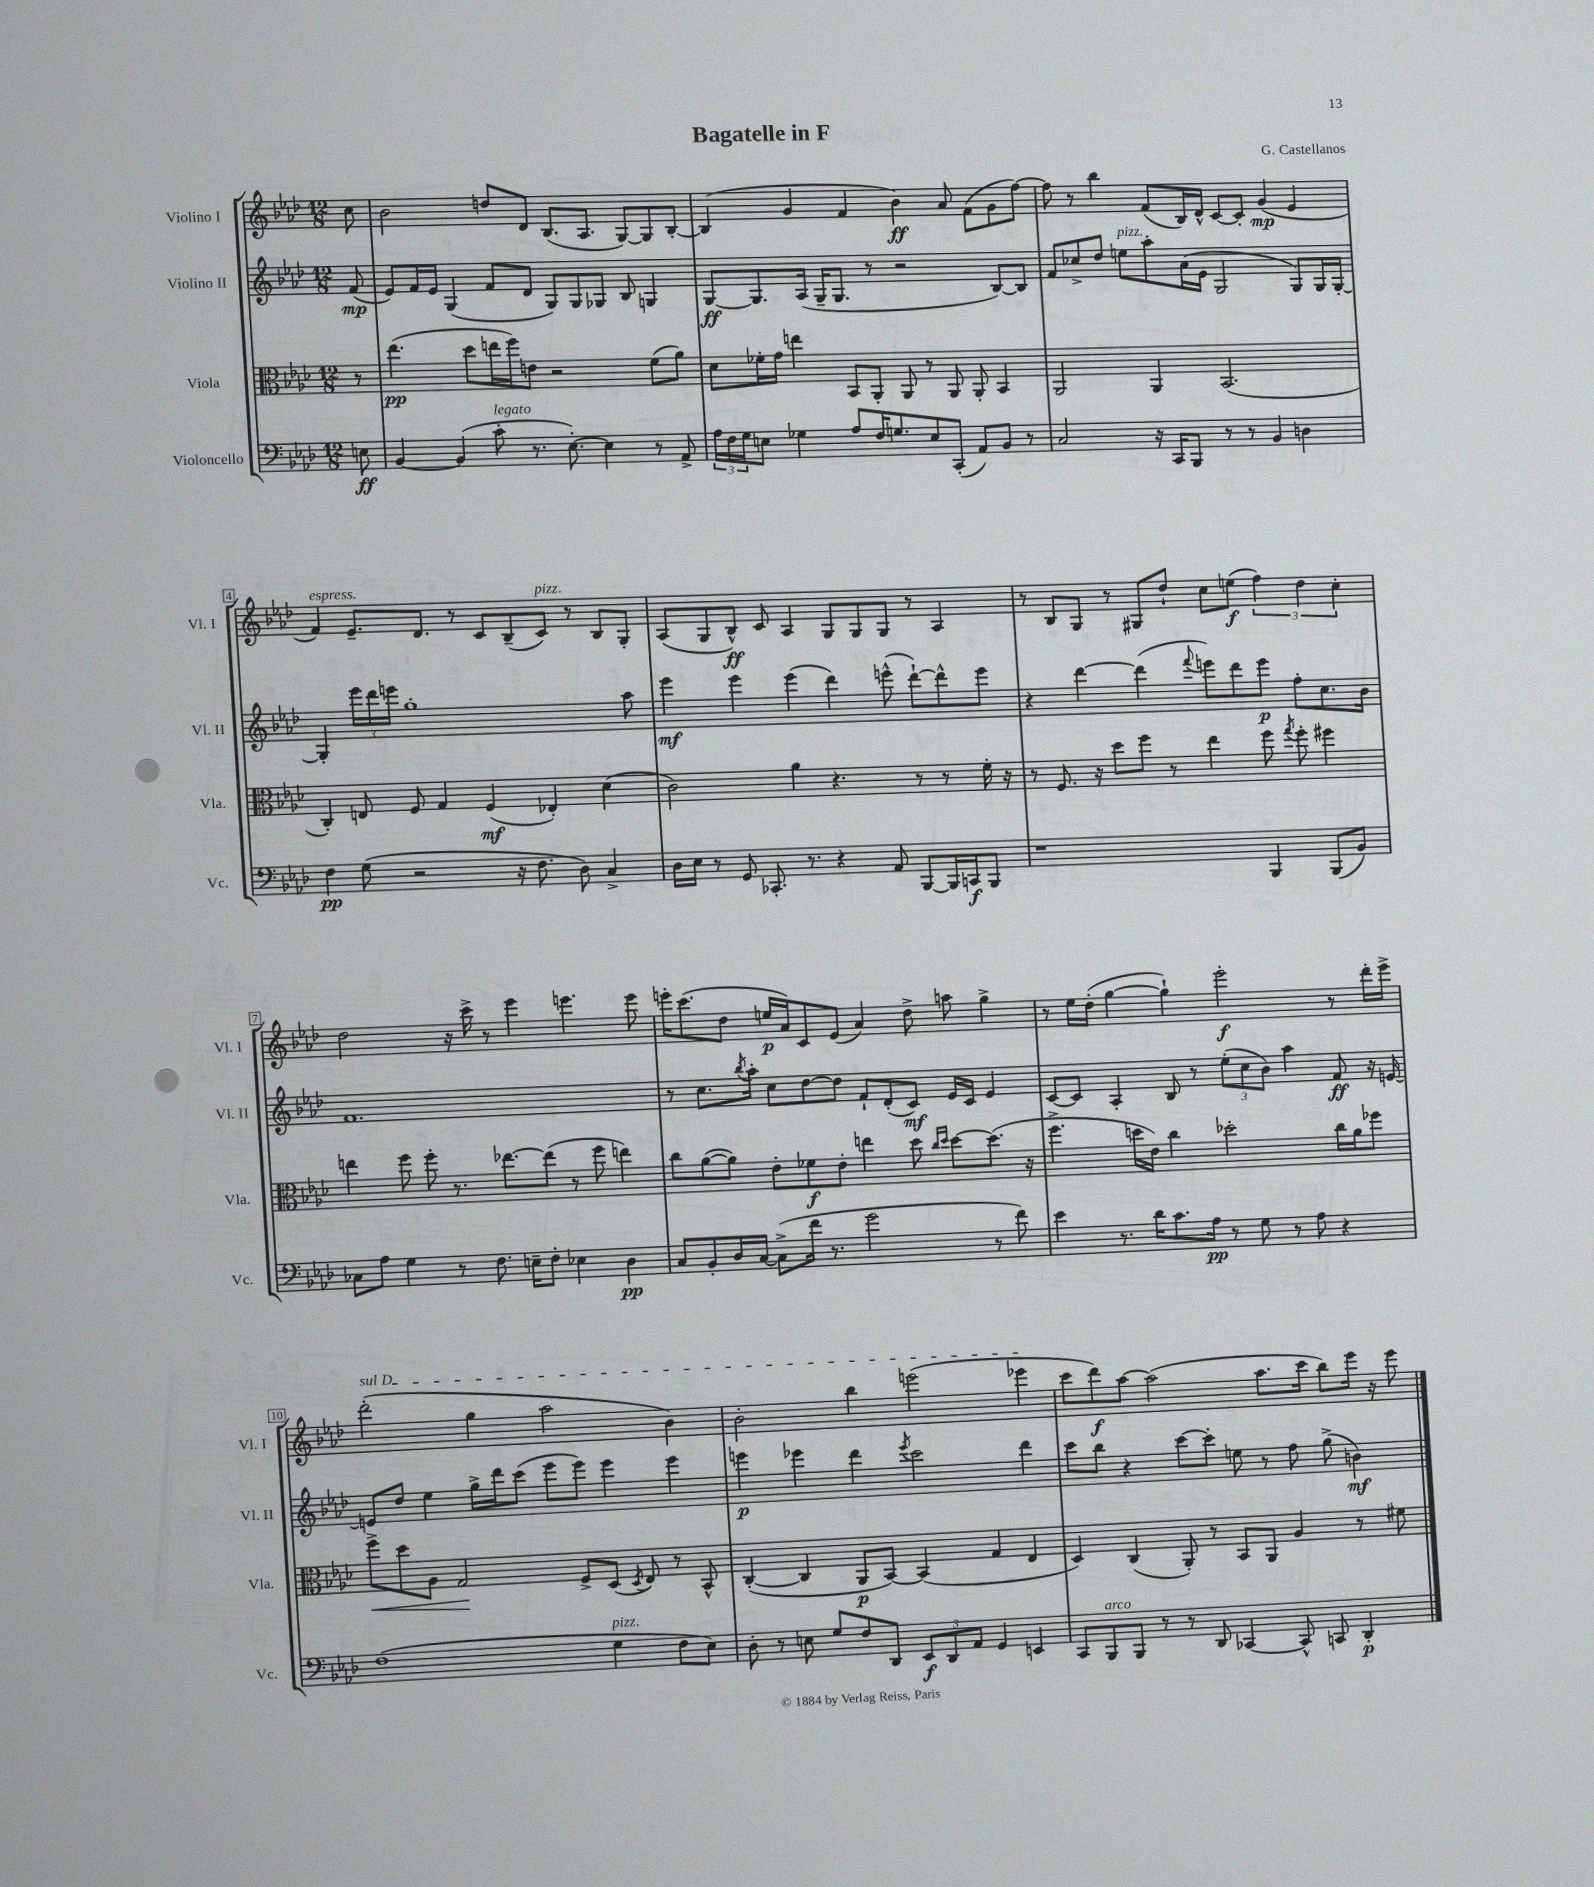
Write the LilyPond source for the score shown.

\header { title = "Bagatelle in F" composer = "G. Castellanos" }
<<
\new StaffGroup <<
\new Staff = "s0" \with { instrumentName = "Violino I" shortInstrumentName = "Vl. I" } {
    \clef treble \key aes \major \numericTimeSignature \time 12/8 \partial 8
    c''8 |
    bes'2 d''8 des'8 bes8.( aes8. g8~) g8 bes8~-. |
    bes4( g'4 f'4 bes'4\ff) aes'8 f'8( g'8 f''8~) |
    f''8 r8 bes''4 f'8( bes16) des'16-^ c'8~ c'8-. g'4\mp( ees'4 |
    f'4^\markup { \italic "espress." }) ees'8.-- des'8. r8 c'8 bes8--( c'8^\markup { \italic "pizz." }) r8 bes8 g8-. |
    aes8( g8 bes8-^\ff) c'8 aes4 g8 g8 g8 r8 aes4 |
    r8 bes8 g8 r8 gis8 des''8-! c''8 e''8\f( \tuplet 3/2 { f''4) des''4 c''4-. } |
    des''2 r16 c'''16-> r8 ees'''4 e'''4. e'''8 |
    e'''16-. c'''8.( des''8 e''16\p aes'16) c'8 ees'8( aes'4) des''8-> a''8 g''4-> |
    r8 ees''16 des''16-.( g''4~ g''4-!) ees'''2-.\f r8 des'''16-. ees'''16-> |
    \once \override TextSpanner.bound-details.left.text = \markup { \italic "sul D" } des'''2-.\startTextSpan( g''4 aes''2 bes'4) |
    bes'2-. bes''4 e'''2( ees'''4\stopTextSpan |
    c'''8 des'''8\f) aes''8~ aes''2( aes''8. c'''16 bes''8) ees'''16 r16 ees'''8 \bar "|." |
}
\new Staff = "s1" \with { instrumentName = "Violino II" shortInstrumentName = "Vl. II" } {
    \clef treble \key aes \major \numericTimeSignature \time 12/8 \partial 8
    f'8\mp( |
    ees'8) f'16 ees'16 g4( f'8 des'8 g8) g8 ges8 bes8 g4 |
    g8~\ff g8. aes16( g16-- g8. r8 r2 bes8~) bes8 |
    f'8 ces''8-> des''8 e''8^\markup { \italic "pizz." } aes''8-. aes'16( ees'16 g2 g8) g16 g16~-. |
    g4-. \tuplet 3/2 { ees'''16 des'''16 e'''16 } g''1-. aes''8 |
    ees'''4\mf ees'''4 ees'''4( des'''4) e'''8-^( des'''8~-!) des'''8-^ e'''8 |
    r4 des'''4~ des'''4( \appoggiatura { f'''8 } e'''8) des'''8 e'''8\p f''8-. c''8. bes'16 |
    f'1. |
    r8 c''8. \acciaccatura { bes''8 } aes''16-. c''8 des''8~ des''8 f'8-! des'8-.( c'8\mf) ees'16 c'16 ees'4 |
    c'8~ c'8 aes4-. bes8 r8 \tuplet 3/2 { ees''8-.( c''8 bes'8) } aes''4 f'8\ff r16 e'16~ |
    e'8 des''8 ees''4 g''16-> des'''16 c'''8( ees'''8 ees'''8) ees'''4 ees'''4 |
    e'''4\p ees'''4 des'''4 \acciaccatura { ees'''8 } c'''2 des'''4 |
    c'''8 bes''8 r4 c'''8~ c'''8-. e''8 r8 f''8 g''8->( b'4\mf) \bar "|." |
}
\new Staff = "s2" \with { instrumentName = "Viola" shortInstrumentName = "Vla." } {
    \clef alto \key aes \major \numericTimeSignature \time 12/8 \partial 8
    r8 |
    ees''4.\pp( des''8 e''16 f''16) e'8 r2 f'8( aes'8) |
    des'8 fes'16-. g'16 e''4 bes,8 aes,8-. aes,8 r8 aes,8 aes,8-. bes,4 |
    aes,2 aes,4 bes,2.( |
    c4-.) e8 f8 g4 f4\mf( ees4-.) des'4( |
    c'2) aes'4 r4. r8 r8 f'16-. r16 |
    r8 f8. r16 des''8 f''8 r8 ees''4 f''8 \acciaccatura { g''8 } f''8-. fis''4 |
    e''4 f''8 f''8-. r8. ees''8.~ ees''8( r8 f''8 e''4) |
    c''8 aes'8~( aes'8) ees'8-. fes'8\f ees'8-. e''4 des''8 \grace { c''16 des''16 } des''8~ des''8.( r16 |
    f''4.-> d''16 ees'16) c''4 des''2-. c''16 aes'16 fes''8 |
    f''8->\< des''8 aes8 g2\! f8-> des8( \acciaccatura { des8 } ees8) r8 bes,8-^ |
    c4~-.( c4 aes,8\p bes,8~) bes,4( g4 ees4 |
    des4) c4( aes,8-.) r8 bes,8 aes,8 aes4 r8 fis'8 \bar "|." |
}
\new Staff = "s3" \with { instrumentName = "Violoncello" shortInstrumentName = "Vc." } {
    \clef bass \key aes \major \numericTimeSignature \time 12/8 \partial 8
    e8\ff |
    bes,4~ bes,4( c'8-.^\markup { \italic "legato" } r8. ees8.~-.) ees4 r8 aes,8-> |
    \tuplet 3/2 { aes16 f16 g16 } e8 ges4 aes8 f16 g8. e8 c,8-.( aes,8) bes,8 r8 |
    c2 r16 c,16 bes,,8 r8 r8 bes,4 d4 |
    f4\pp g8( r2 r16 f8. des8) c4-> |
    des16 ees16 r8 g,8 ces,8.-. r8. r4 aes,8 bes,,8~ bes,,16 c,16\f bes,,8 |
    r1 bes,,4 bes,,8( bes,8) |
    ces8 aes8 g4 r8 f8. e16-- f8-. ees4 des4\pp |
    c8 bes,8-. des16 c16~ c8->( f'16 r8. g'2 r8 f'8) |
    ees'4 r8. des'16 c'8. aes16\pp r8 g8 r8 aes8 r4 |
    f1( g4^\markup { \italic "pizz." } f8 ees8) |
    des8-. r8 e8 g8 f8 des,8 \tuplet 3/2 { ees,8\f des,8 aes,8 } g,4 e,4 |
    c,8 bes,,8^\markup { \italic "arco" } bes,,8 r8 r8 des,8 ces,4~ ces,8-^ c,8 des,4-.\p \bar "|." |
}
>>
>>
\layout { \context { \Score \override BarNumber.stencil = #(make-stencil-boxer 0.1 0.3 ly:text-interface::print) } }
